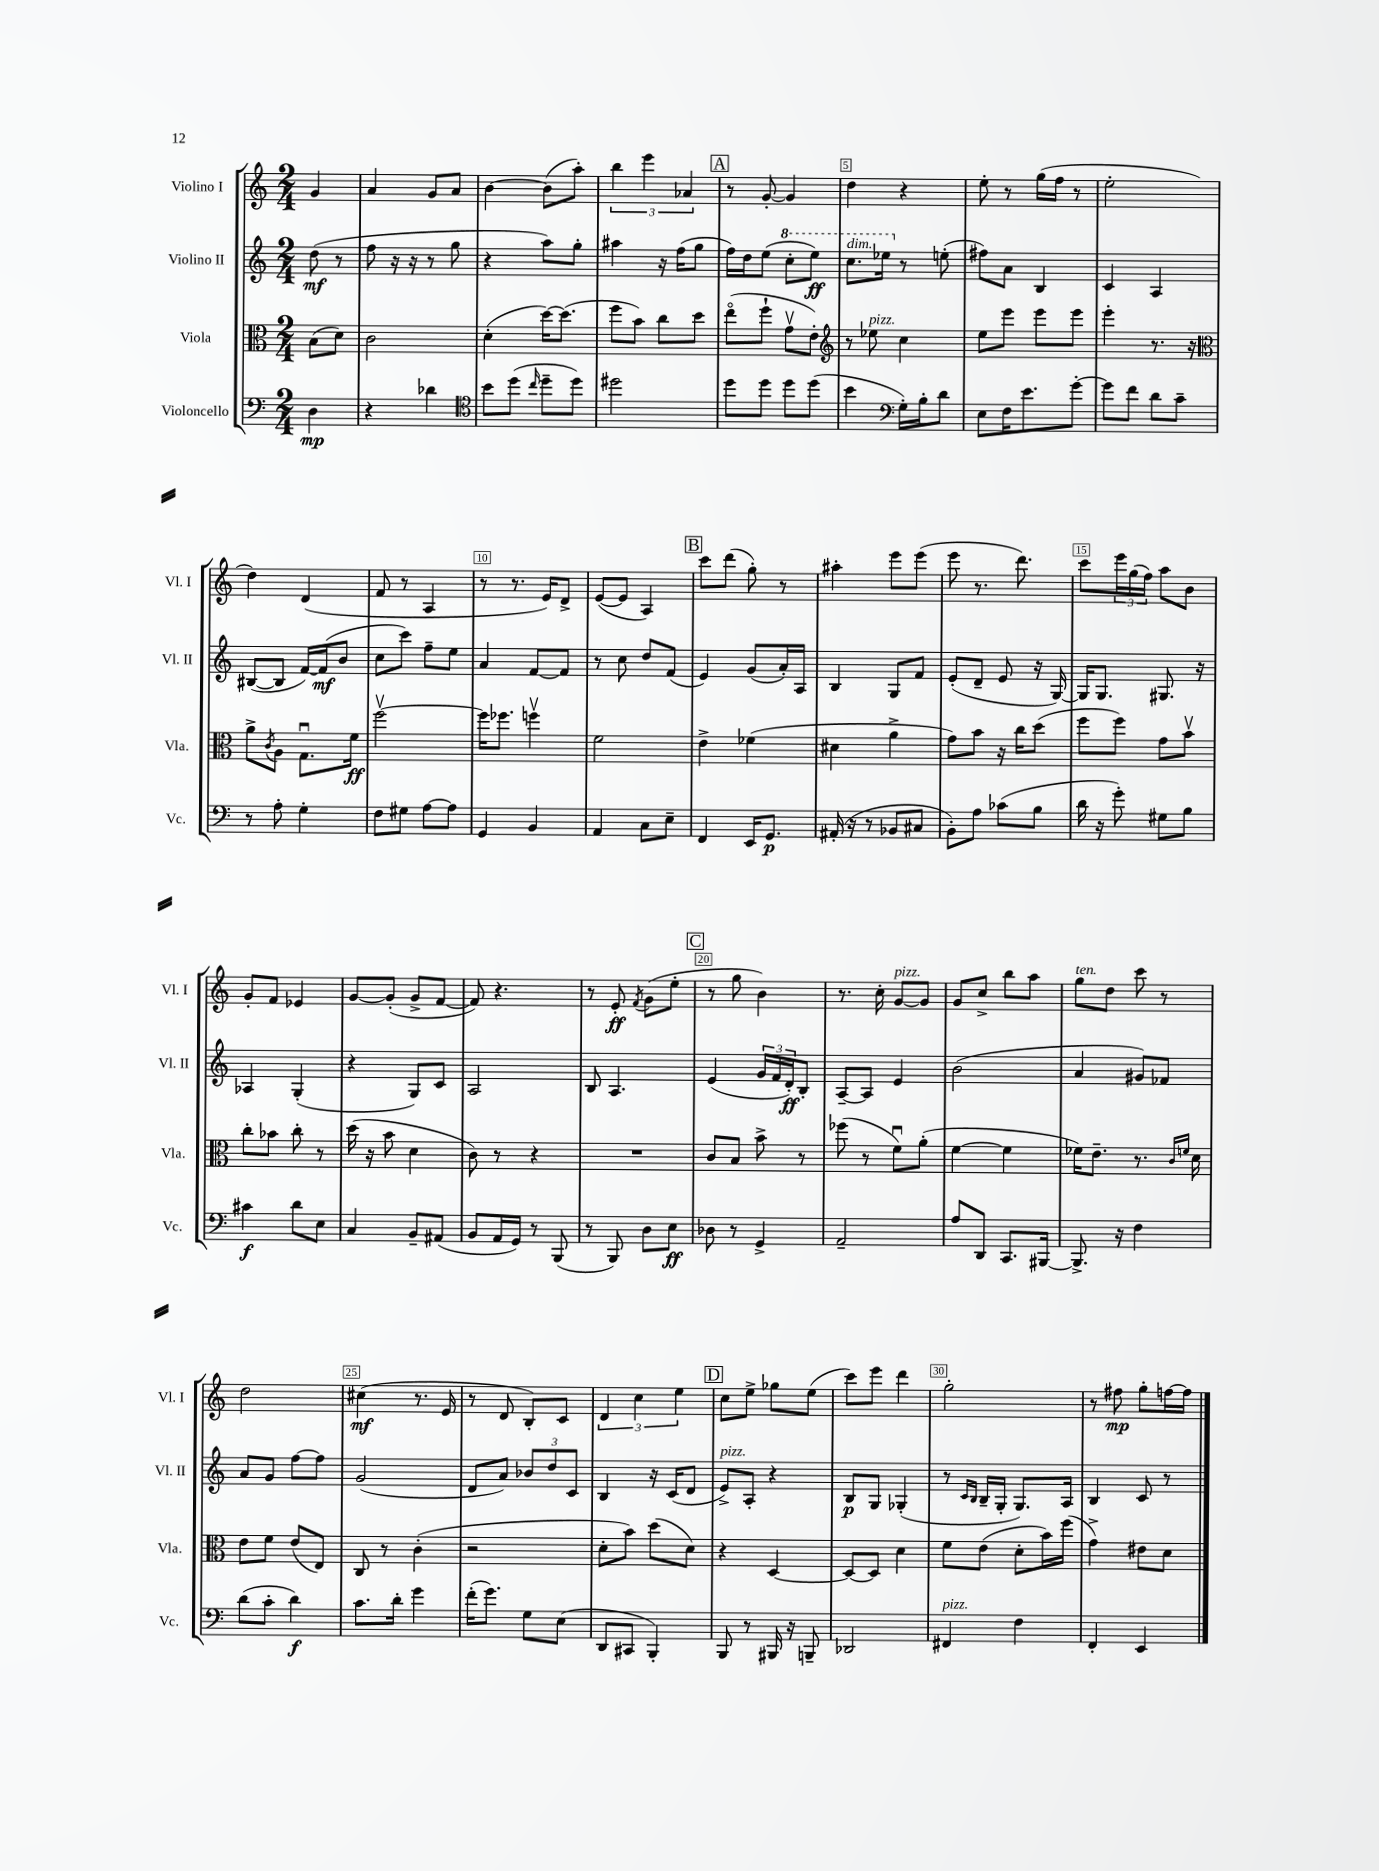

**kern	**kern	**kern	**kern
*staff4	*staff3	*staff2	*staff1
*clefF4	*clefC3	*clefG2	*clefG2
*k[]	*k[]	*k[]	*k[]
*M2/4	*M2/4	*M2/4	*M2/4
4D\	(8B\L	(8dd\	4g/
.	8d\J)	8r	.
=	=	=	=
4r	2c\	8ff\	4a/
.	.	16r	.
.	.	16r	.
4d-\	.	8r	8g/L
.	.	8gg\	8a/J
=	=	=	=
*clefC4	*	*	*
8b\L	(4d'\	4r	[4b\
(8dd\J	.	.	.
16qqcc/	.	.	.
8dd~\L	[16dd\LK)	8aa\L)	(8b\]L
.	(8.dd\]J	.	.
8dd\J)	.	8gg'\J	8aa'\J)
=	=	=	=
2dd#\	8ff\L	4aa#\	6bb\
.	8b\J)	.	.
.	.	.	6eee\
.	8cc\L	16r	.
.	.	(16ff\LK	.
.	.	.	6a-/
.	8dd\J	8gg\J	.
=	=	=	=
8dd\L	(8eeo\L	16ff\LL)	8r
.	.	16dd\J	.
8dd\J	8ff`\J	(8ee\J	[8g'/
8dd\L	8gv\L	8ccc'\L	4g/]
(8dd\J	8e'\J)	8eee\J)	.
=	=	=	=
*	*clefG2	*	*
4b\	8r	8.ccc\L	4dd\
.	8ee-\	.	.
.	.	16eee-\Jk	.
*clefF4	*	*	*
16G'\LL)	4cc\	8r	4r
16B'\J	.	.	.
8d\J	.	(8ee'\	.
=	=	=	=
8E\L	8ee\L	8ff#\L)	8ee'\
16F\K	8eee\J	8a\J	8r
8.e\	.	.	.
.	8eee\L	4B/	(16gg\LL
.	.	.	16ff\JJ
[8g'\J	8eee\J	.	8r
=	=	=	=
8g\]L	4eee'\	4c/	2ee'\
8f\J	.	.	.
8d\L	8.r	4A/	.
8c~\J	.	.	.
.	16r	.	.
=	=	=	=
*	*clefC3	*	*
8r	8a^\L	([8B#/L	4dd\)
.	8qc/	.	.
8A'\	8A\J	8B#/]J	.
4G'\	8.Gu\L	[16f/LL)	(4d/
.	.	(16f/]J	.
.	.	8b/J	.
.	16f\Jk	.	.
=	=	=	=
8F\L	[2ffv\	8cc\L	8f/
8G#\J	.	8ccc\J)	8r
[8A\L	.	8ff~\L	4A/
8A\]J	.	8ee\J	.
=	=	=	=
4GG/	16ff\]LK	4a/	8r
.	8.ff-\J	.	.
.	.	.	8.r
4BB/	4ffv\	[8f/L	.
.	.	.	16e/LK)
.	.	8f/]J	8d^/J
=	=	=	=
4AA/	2f\	8r	([8e/L
.	.	8cc\	8e/]J
8C\L	.	8dd/L	4A/)
8E~\J	.	(8f/J	.
=	=	=	=
4FF/	4e^\	4e/)	8ccc\L
.	.	.	(8ddd\J
16EE/LK	(4f-\	(8g/L	8gg'\)
8.GG/J	.	.	.
.	.	16a'/L)	8r
.	.	16A/JJ	.
=	=	=	=
(16AA#'/	4d#\	4B/	4aa#'\
16r	.	.	.
8r	.	.	.
8BB-/L	4a^\	8G/L	8eee\L
8C#/J	.	8f/J	(8eee\J
=	=	=	=
8BB'\L)	8g\L)	(8e'/L	8eee\
8A\J	8b\J	8d~/J	8.r
(8c-\L	16r	8e/	.
.	16cc\LK	.	8.ddd\)
8B\J	(8dd\J	16r	.
.	.	[16G/)	.
=	=	=	=
16d\	8ff\L	16G/]LK	8ccc\L
16r	.	8.G/J	.
8g'\)	8ff\J)	.	24eee\L
.	.	.	(24gg\
.	.	.	24ff\JJ)
8G#\L	8g\L	8.G#/	8aa\L
8B\J	8bv\J	.	8b\J
.	.	16r	.
=	=	=	=
4c#\	8cc'\L	4A-/	8g'/L
.	8b-\J	.	8f/J
8d\L	8cc'\	(4G'/	4e-/
8E\J	8r	.	.
=	=	=	=
4C/	(16dd\	4r	[8g/L
.	16r	.	.
.	8b\	.	(8g'/]J
8BB~/L	4d\	8G/L)	8g^/L
(8AA#/J	.	8c/J	[8f/J
=	=	=	=
8BB/L	8c\)	2A/	8f/])
16AA/L	8r	.	4.r
16GG/JJ)	.	.	.
8r	4r	.	.
(8BBB/	.	.	.
=	=	=	=
8r	2r	8B/	8r
8BBB/)	.	4.A/	8e'/
.	.	.	8qf/
8D\L	.	.	(8g\L
8E\J	.	.	8ee'\J
=	=	=	=
8D-\	8c/L	(4e/	8r
8r	8B/J	.	8gg\
4GG^/	8b^\	24g/LL	4b\)
.	.	24f/	.
.	.	24d'/J)	.
.	8r	8B'/J	.
=	=	=	=
2AA~/	(8ff-\	[8A~/L	8.r
.	8r	8A/]J	.
.	.	.	16cc'\
.	8fu\L)	4e/	[8g/L
.	(8a'\J	.	8g/]J
=	=	=	=
8A/L	[4f\	(2b\	8g/L
8DD/J	.	.	8cc^/J
8.CC/L	4f\]	.	8bb\L
.	.	.	8aa\J
[16BBB#/Jk	.	.	.
=	=	=	=
8.BBB#^/]	16f-\LK)	4a/	8gg\L
.	8.e~\J	.	.
.	.	.	8dd\J
16r	.	.	.
4F\	8.r	8g#/L)	8ccc\
.	.	8f-/J	8r
.	16qqc/LL	.	.
.	16qqf/JJ	.	.
.	16d\	.	.
=	=	=	=
(8d\L	8e\L	8a/L	2dd\
8c'\J	8f\J	8g/J	.
4d\)	(8e/L	[8ff\L	.
.	8E/J)	8ff\]J	.
=	=	=	=
8.c\L	8C/	(2g/	(4cc#\
.	8r	.	.
16d'\Jk	.	.	.
4g\	(4c'\	.	8.r
.	.	.	16e/
=	=	=	=
(16f'\LK	2r	8d/L	8r
8.g\J)	.	.	.
.	.	8a/J)	8d/
8G\L	.	12b-/L	8B'/L)
.	.	12dd/	.
(8E\J	.	.	8c/J
.	.	12c/J	.
=	=	=	=
8DD/L	8d'\L	4B/	6d/
8CC#/J	8b\J)	.	.
.	.	.	6cc\
4BBB'/)	(8dd\L	16r	.
.	.	(16c/LK	.
.	.	.	6ee\
.	8d\J)	8d/J	.
=	=	=	=
8BBB/	4r	8e^/L)	8cc\L
8r	.	8A'/J	8ee^\J
16BBB#/	[4D/	4r	8gg-\L
16r	.	.	.
8BBB~/	.	.	(8ee\J
=	=	=	=
2DD-/	8D/_L	8B/L	8ccc\L)
.	8D/]J	8G/J	8eee\J
.	4d\	(4G-'/	4ddd\
=	=	=	=
4FF#/	8f\L	8r	2gg'\
.	.	16qqc/LL	.
.	.	16qqB/JJ	.
.	(8e\J	16B~/LL	.
.	.	16G'/JJ	.
4F\	8d'\L	8.G/L)	.
.	16b\L)	.	.
.	(16ff\JJ	16A/Jk	.
=	=	=	=
4FF'/	4g^\)	4B/	8r
.	.	.	8ff#\
4EE/	8e#\L	8c/	8gg'\L
.	8d\J	8r	[16ff\L
.	.	.	16ff\]JJ
==	==	==	==
*-	*-	*-	*-
